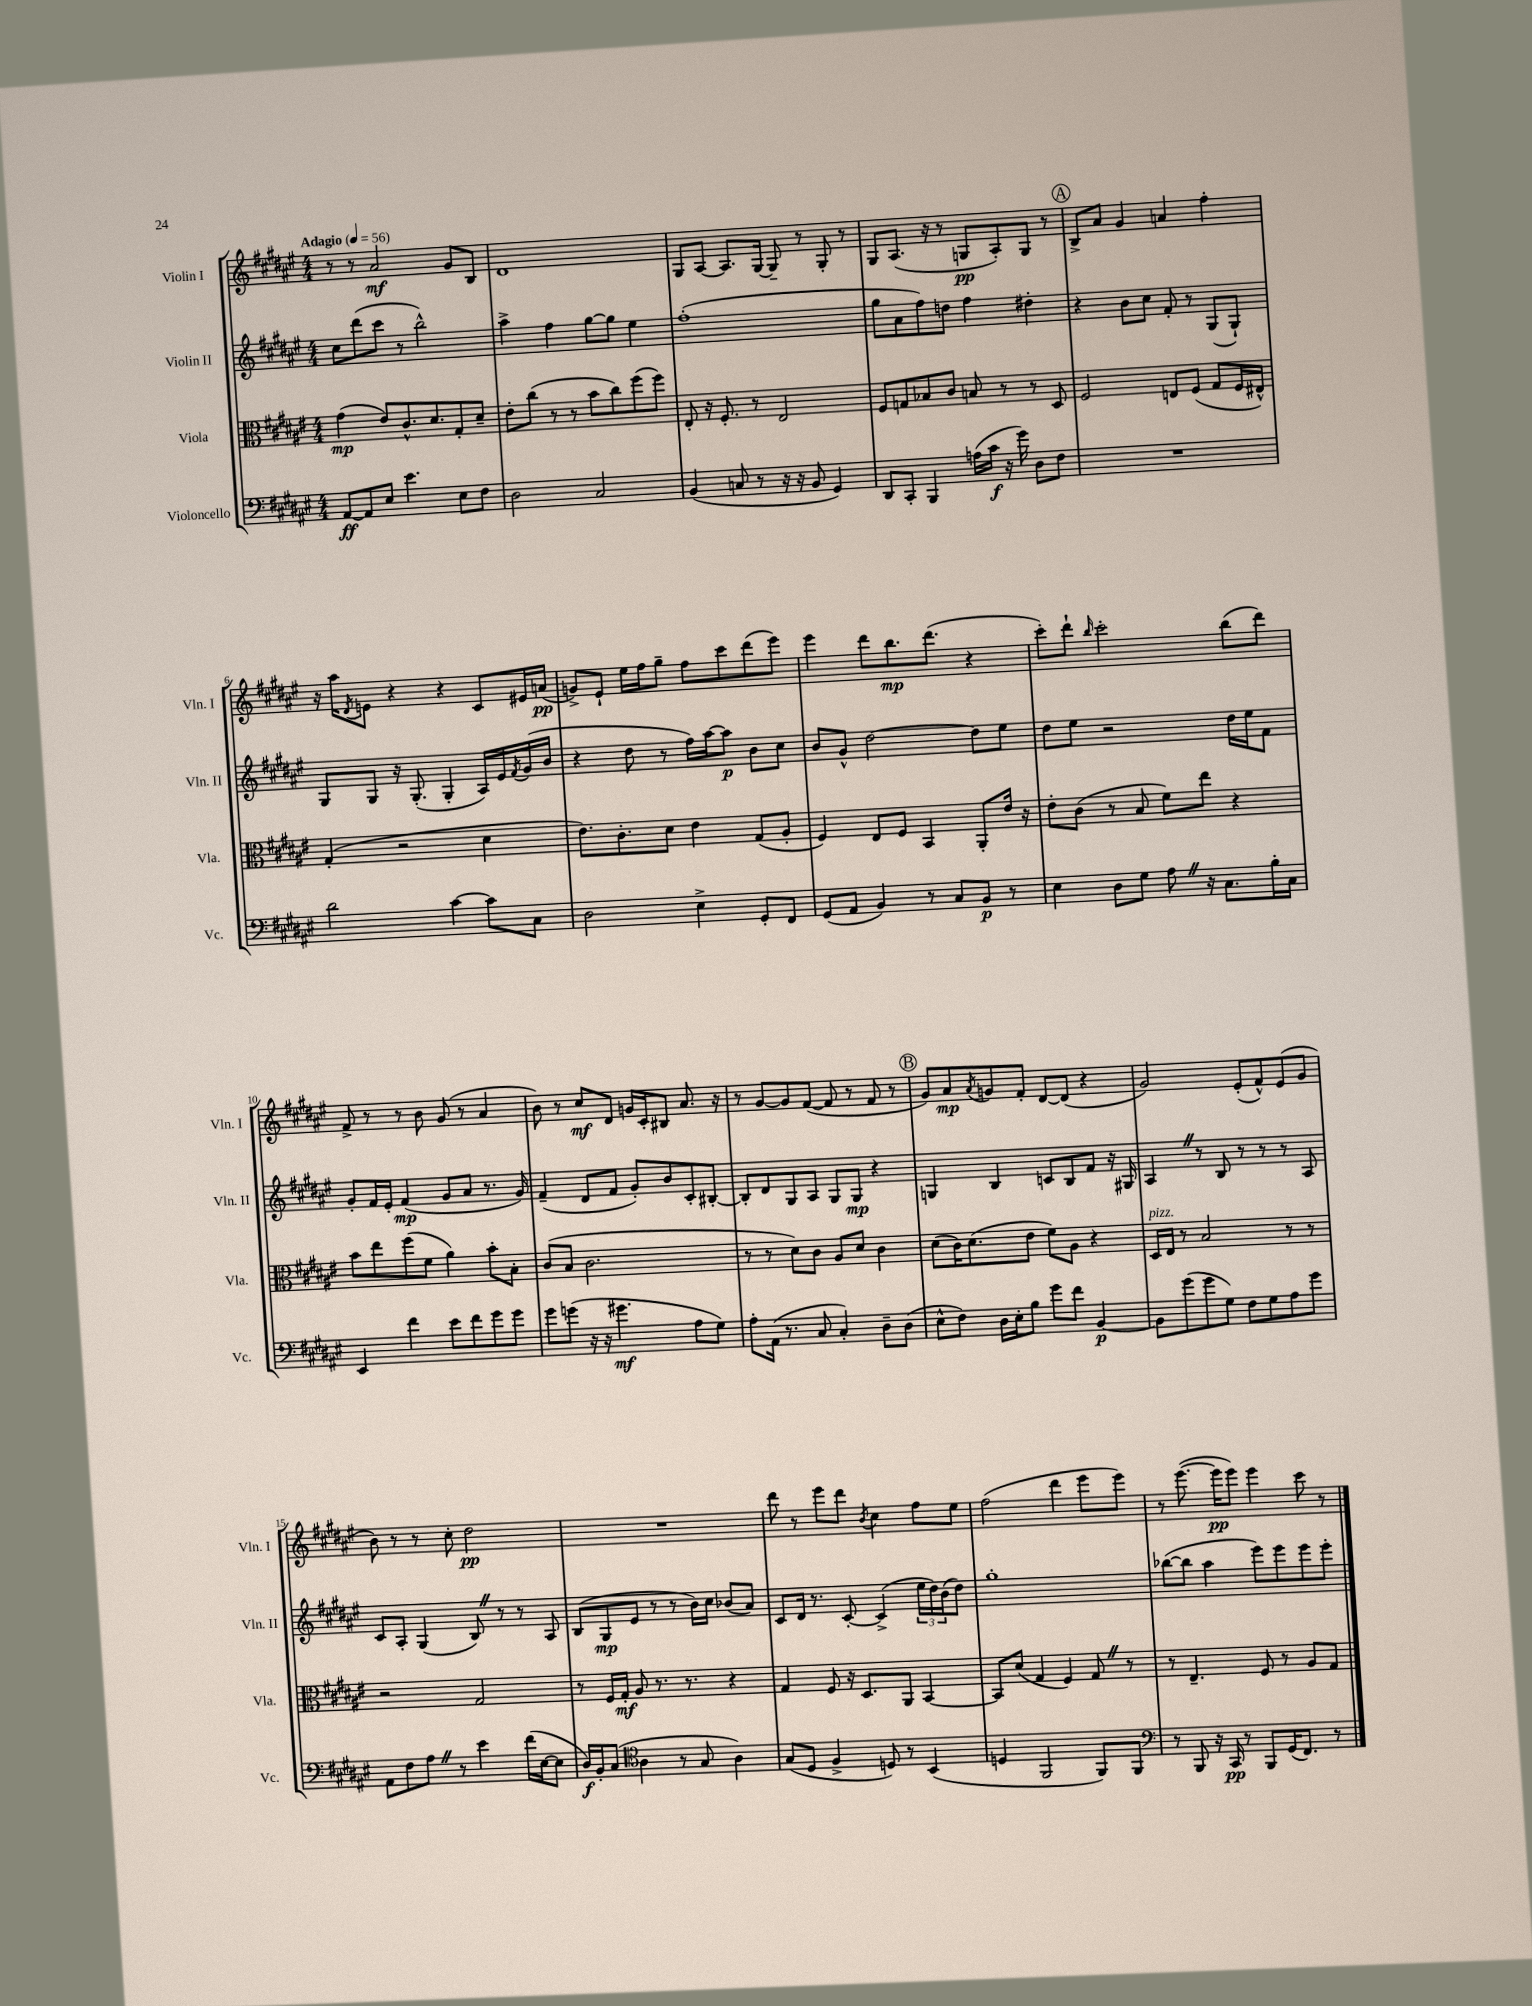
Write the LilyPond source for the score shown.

<<
\new StaffGroup <<
\new Staff = "s0" \with { instrumentName = "Violin I" shortInstrumentName = "Vln. I" } {
    \clef treble \key fis \major \numericTimeSignature \time 4/4 \tempo "Adagio" 4 = 56
    r8 r8 ais'2\mf gis'8 b8 |
    dis'1 |
    gis8 ais8~ ais8. gis16~ gis8-- r8 gis8-. r8 |
    gis8 ais8.( r16 r8 g8\pp ais8-.) g8 r8 |
    \mark \markup { \circle "A" } b8-> ais'8 gis'4 a'4 fis''4-. |
    r16 ais''16 \acciaccatura { dis'8 } e'8 r4 r4 cis'8 eis'16 a'16\pp( |
    g'8->) eis'8-! eis''16 fis''16 gis''8-- fis''8 cis'''8 dis'''8( eis'''8) |
    eis'''4 dis'''8 b''8.\mp dis'''8.( r4 |
    cis'''8-.) dis'''8-! \grace { b''16 } cis'''2-. b''8( dis'''8) |
    fis'8-> r8 r8 b'8 gis'8( r8 ais'4 |
    b'8) r8 cis''8\mf dis'8 g'16 cis'16-. bis8 ais'8. r16 |
    r8 gis'8~ gis'8 fis'8~( fis'8 r8 fis'8 r8 |
    \mark \markup { \circle "B" } gis'8) ais'8\mp \acciaccatura { ais'8 } g'8 fis'8-. dis'8~ dis'8( r4 |
    gis'2) eis'8-.( fis'8-^) eis'8( gis'8 |
    b'8) r8 r8 cis''8-. dis''2\pp |
    R1 |
    dis'''8 r8 eis'''8 dis'''8 \acciaccatura { b'8 } cis''4 fis''8 eis''8 |
    fis''2( dis'''4 eis'''8 eis'''8) |
    r8 eis'''8.~( eis'''16\pp eis'''8) eis'''4 cis'''8 r8 \bar "|." |
}
\new Staff = "s1" \with { instrumentName = "Violin II" shortInstrumentName = "Vln. II" } {
    \clef treble \key fis \major \numericTimeSignature \time 4/4
    cis''8 dis'''8( cis'''8 r8 b''2-^) |
    ais''4-> fis''4 gis''8~ gis''8 eis''4 |
    fis''1-.( |
    gis''8 ais'8 fis''8) d''8 fis''4 dis''4-. |
    \mark \markup { \circle "A" } r4 b'8 cis''8 fis'8-. r8 gis8( gis8-!) |
    gis8 gis8 r16 gis8.-.( gis4-. ais16) eis'16 \acciaccatura { fis'8 } gis'16( b'16 |
    r4 dis''8 r8 fis''16) ais''16~ ais''8\p b'8 cis''8 |
    b'8 gis'8-^ dis''2~ dis''8 eis''8 |
    dis''8 eis''8 r2 dis''16 eis''16 fis'8 |
    gis'8-. fis'16 eis'16-. fis'4\mp( gis'8 ais'8 r8. gis'16) |
    fis'4--( dis'8 fis'8 gis'8-.) b'8 cis'8-. bis8~-. |
    bis8-. dis'8 gis8 ais8 gis8 gis8\mp r4 |
    \mark \markup { \circle "B" } g4 b4 c'8 b8 fis'8 r16 gis16 |
    ais4 \once \override BreathingSign.text = \markup { \musicglyph "scripts.caesura.straight" } \breathe r8 b8 r8 r8 r8 ais8 |
    cis'8 ais8-. gis4( b8) \once \override BreathingSign.text = \markup { \musicglyph "scripts.caesura.straight" } \breathe r8 r8 ais8 |
    b8( gis8\mp eis'8 r8 r8 b'16) cis''16 bes'8( ais'8) |
    cis'8 dis'16 r8. cis'8~-. cis'4->( \tuplet 3/2 { eis''16 dis''16) b'16( } dis''8) |
    gis''1-. |
    bes''8~( bes''8 ais''4 eis'''8) eis'''8 eis'''8 eis'''8-. \bar "|." |
}
\new Staff = "s2" \with { instrumentName = "Viola" shortInstrumentName = "Vla." } {
    \clef alto \key fis \major \numericTimeSignature \time 4/4
    gis'4\mp( eis'8) cis'8.-^ dis'8. gis8-. dis'8-- |
    eis'8-. cis''8( r8 r8 b'8 cis''8) fis''8( fis''8) |
    eis8-. r16 fis8.-. r8 eis2 |
    fis8 g8 bes8 cis'8 b8 r8 r8 dis8 |
    \mark \markup { \circle "A" } fis2 e8 fis8( gis8 fis16 eis16-^) |
    gis4-.( r2 dis'4 |
    eis'8.) cis'8.-. dis'8 eis'4 gis8( ais8-. |
    fis4) eis8 fis8 b,4 ais,8-. eis'16 r16 |
    eis'8-. cis'8( r8 b8 fis'8) eis''8 r4 |
    b'8 eis''8 fis''8( fis'8 ais'4) b'8-. b8-. |
    cis'8( b8 cis'2. |
    r8 r8 dis'8) cis'8 ais8 dis'8 cis'4 |
    \mark \markup { \circle "B" } dis'8( cis'16) dis'8.( eis'8 fis'8) ais8 r4 |
    dis16^\markup { \italic "pizz." } eis16 r8 b2 r8 r8 |
    r2 gis2 |
    r8 fis16 gis16-.\mf ais8 r8. r8. r4 |
    gis4 fis8 r16 dis8. ais,8 b,4~ |
    b,8 dis'8( gis4 fis4) gis8 \once \override BreathingSign.text = \markup { \musicglyph "scripts.caesura.straight" } \breathe r8 |
    r8 eis4.-- fis8 r8 ais8 gis8 \bar "|." |
}
\new Staff = "s3" \with { instrumentName = "Violoncello" shortInstrumentName = "Vc." } {
    \clef bass \key fis \major \numericTimeSignature \time 4/4
    ais,8~\ff ais,8 eis8 eis'4. eis8 fis8 |
    dis2 cis2 |
    b,4( c8 r8 r16 r16 b,8 gis,4) |
    dis,8 cis,8-. b,,4 a16( cis'16\f r16 gis'16) dis8 fis8 |
    \mark \markup { \circle "A" } R1 |
    dis'2 cis'4~ cis'8 cis8 |
    dis2 eis4-> gis,8-. fis,8 |
    gis,8( ais,8 b,4) r8 cis8 b,8\p r8 |
    eis4 dis8 gis8 ais8 \once \override BreathingSign.text = \markup { \musicglyph "scripts.caesura.straight" } \breathe r16 cis8. b16-. cis16 |
    eis,4 fis'4 eis'8 fis'8 gis'8 gis'8 |
    gis'8 g'8( r16 r16 gis'4.\mf ais8 gis8) |
    ais8-. ais,16( r8. cis8 cis4-.) dis8-- dis8( |
    \mark \markup { \circle "B" } eis8-^ fis8) dis16 eis16-. b8 gis'8 fis'8 b,4~\p |
    b,8 gis'8( gis'8 gis8) fis8 gis8 ais8 gis'8 |
    ais,8 fis8 ais8 \once \override BreathingSign.text = \markup { \musicglyph "scripts.caesura.straight" } \breathe r8 eis'4 fis'16( eis16~ eis8 |
    dis16\f) b,16-. cis8( \clef tenor ais4 r8 gis8 ais4) |
    gis8( dis8 fis4-> d8) r8 b,4( |
    d4 fis,2 fis,8) fis,8 |
    \clef bass r8 b,,8 r16 cis,16\pp r8 b,,8 gis,16( fis,8.) r8 \bar "|." |
}
>>
>>
